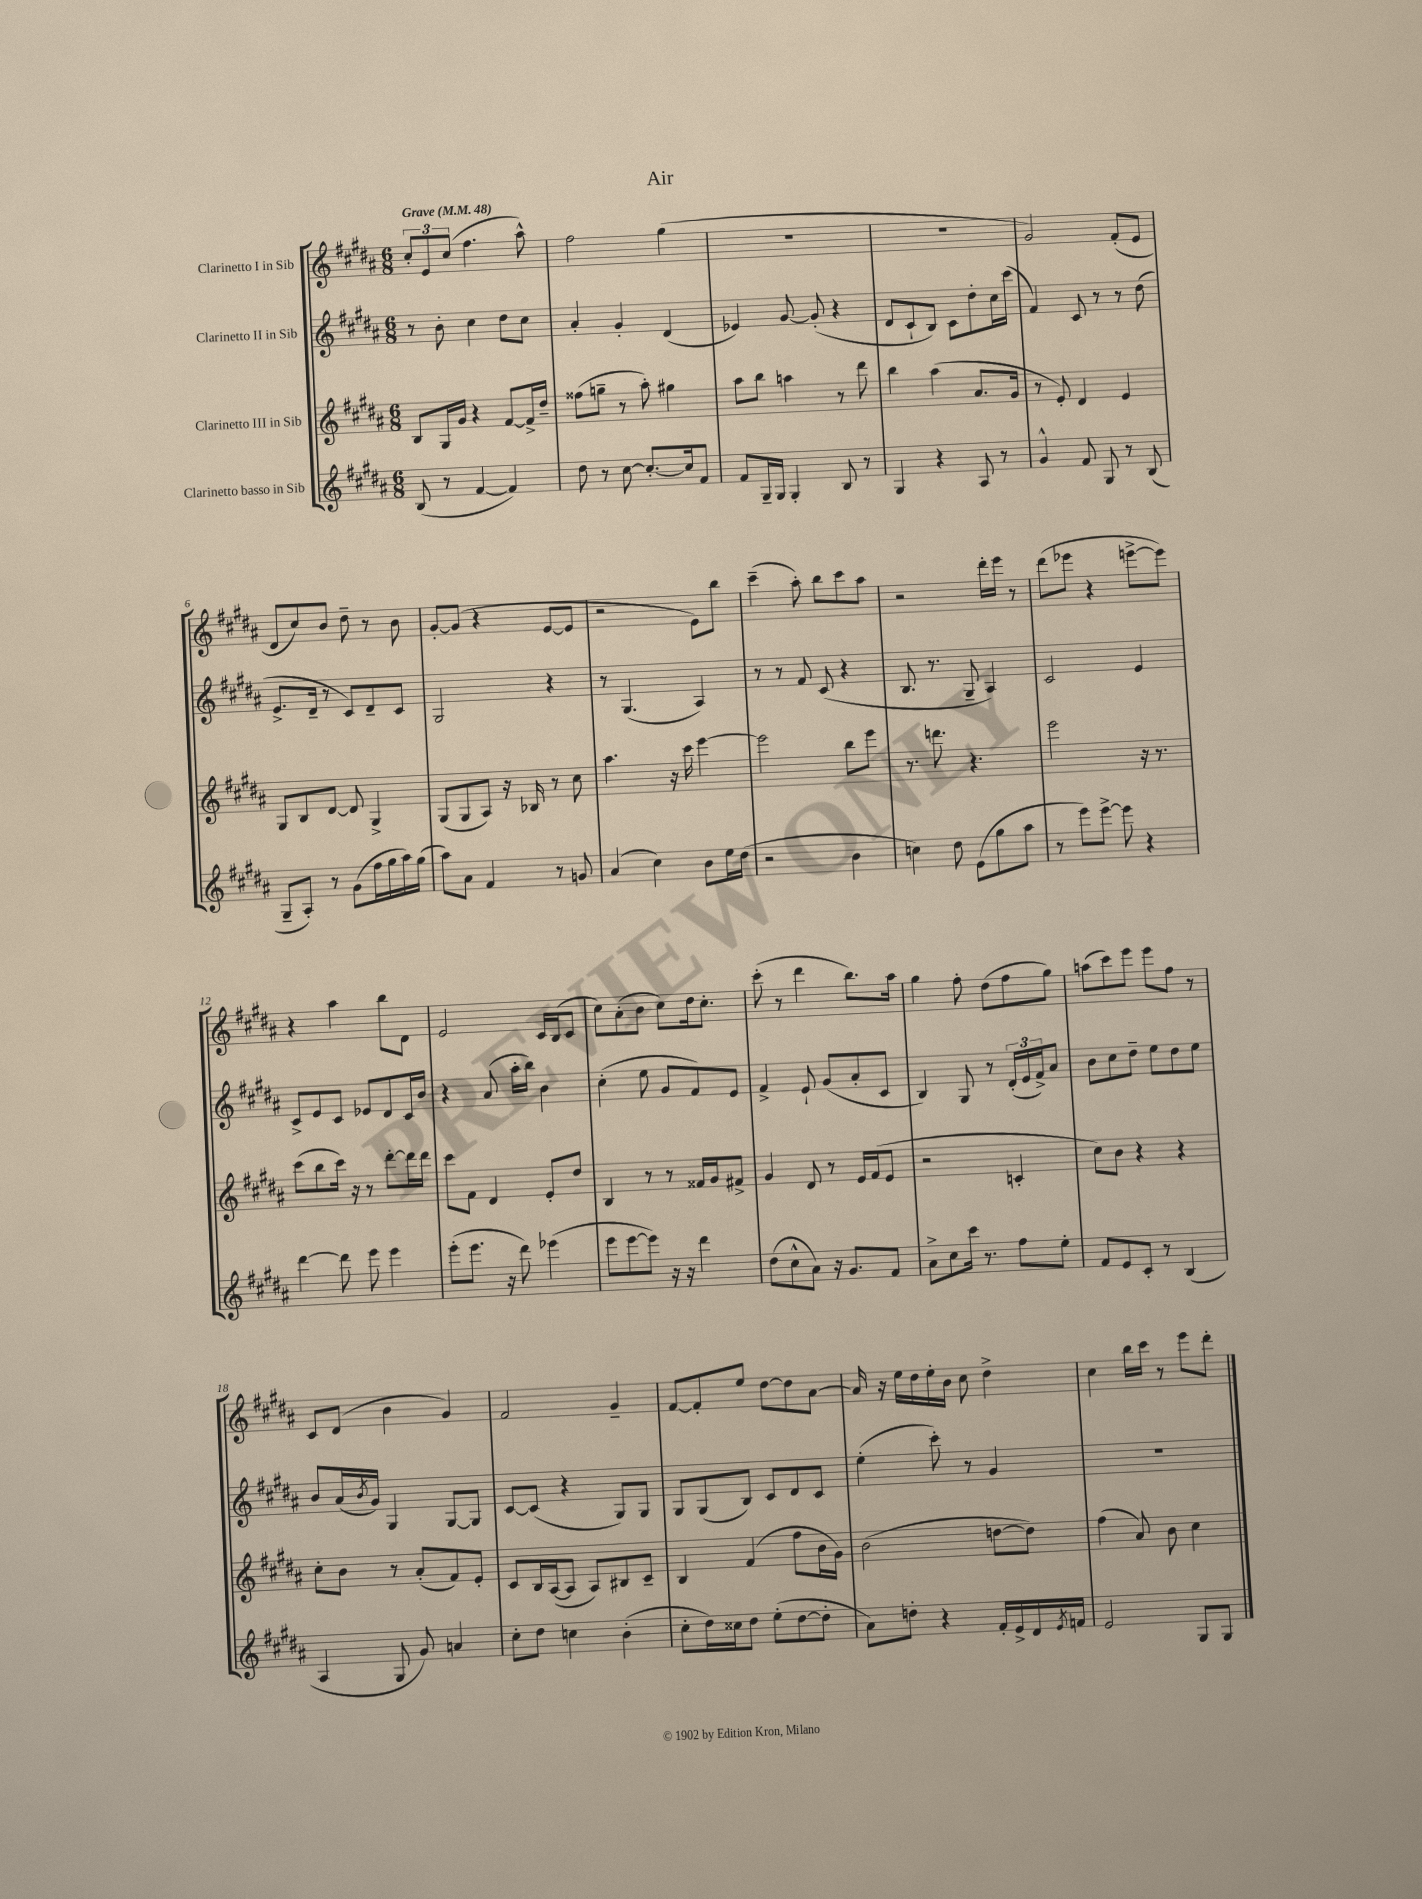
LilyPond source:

\header { title = "Air" }
<<
\new StaffGroup <<
\new Staff = "s0" \with { instrumentName = "Clarinetto I in Sib" } {
    \clef treble \key b \major \numericTimeSignature \time 6/8 \tempo "Grave" 4 = 48
    \tuplet 3/2 { cis''8-. e'8 cis''8( } fis''4. ais''8-^) |
    fis''2 gis''4( |
    R2. |
    R2. |
    gis'2) fis'8-.( e'8 |
    dis'8 cis''8) b'8 dis''8-- r8 b'8 |
    gis'8~-. gis'8( r4 e'8~ e'8 |
    r2 e'8) b''8 |
    cis'''4--( ais''8-.) b''8 cis'''8 ais''8 |
    r2 dis'''16-. e'''16 r8 |
    dis'''8( ees'''8 r4 e'''8~-> e'''8) |
    r4 ais''4 b''8 dis'8 |
    e'2 cis'16 b16( cis'8 |
    cis''8) ais'8-.( b'8 cis''8) dis''16 cis''8.-. |
    cis'''8-.( r8 dis'''4 b''8.) ais''16 |
    gis''4 fis''8-. dis''8( fis''8 gis''8) |
    a''8( cis'''8) e'''8 e'''8 fis''8 r8 |
    cis'8 dis'8( b'4 gis'4) |
    fis'2 gis'4-- |
    fis'8~ fis'8-. e''8 dis''8~ dis''8 ais'8~ |
    ais'16 r16 e''16 dis''16 e''16-. b'16 cis''8 dis''4-> |
    cis''4 b''16 cis'''16 r8 e'''8 dis'''8-. \bar "|." |
}
\new Staff = "s1" \with { instrumentName = "Clarinetto II in Sib" } {
    \clef treble \key b \major \numericTimeSignature \time 6/8
    r8 b'8-. cis''4 dis''8 cis''8 |
    ais'4-. gis'4-. dis'4( |
    ees'4) gis'8~ gis'8-.( r4 |
    dis'8 cis'8-! b8) cis'8 dis''8-. cis''16 cis'''16( |
    fis'4) cis'8 r8 r8 dis''8( |
    e'8.-> dis'16-- r8 cis'8) dis'8-- cis'8 |
    gis2 r4 |
    r8 gis4.( ais4) |
    r8 r8 fis'8 cis'8( r4 |
    b8. r8. gis8-- ais4) |
    cis'2 e'4 |
    cis'8-> e'8 cis'8 ees'8 dis'8 cis'16 b'16 |
    r4 ais'8( ais''16-. b''16) b'4 |
    cis''4-.( e''8 gis'8 fis'8) e'8 |
    fis'4-> e'8-! gis'8( ais'8-. cis'8 |
    b4) gis8 r8 \tuplet 3/2 { dis'16-.( e'16 fis'16->) } ais'8 |
    b'8 cis''8 dis''8-- e''8 dis''8 e''8 |
    b'8 ais'16( \acciaccatura { b'8 } gis'16) gis4 gis8~ gis8 |
    cis'8~ cis'8( r4 gis8) gis8 |
    gis8 gis8( b8) cis'8 dis'8 cis'8 |
    e''4-.( cis'''8-.) r8 gis'4 |
    R2. \bar "|." |
}
\new Staff = "s2" \with { instrumentName = "Clarinetto III in Sib" } {
    \clef treble \key b \major \numericTimeSignature \time 6/8
    b8 gis16 gis'16 r4 fis'8~ fis'16-> dis''16-- |
    fisis''8( g''8-- r8 ais''8-.) gis''4 |
    ais''8 b''8 a''4 r8 dis'''8 |
    b''4 ais''4( ais'8. gis'16 |
    r8 e'8-.) dis'4 e'4 |
    gis8 b8 dis'8~ dis'8 gis4-> |
    gis8( gis8 ais8) r16 bes16 r8 cis''8 |
    ais''4. r16 cis'''16 e'''4~ |
    e'''2 b''8 e'''8 |
    r8. d'''8. r4. |
    e'''2 r16 r8. |
    cis'''8( b''8 cis'''16) r16 r8 dis'''8~-. dis'''16 dis'''16 |
    cis'''8 fis'8 dis'4 e'8-. dis''8 |
    b4 r8 r8 fisis'16 gis'16 fis'8-> |
    gis'4 dis'8 r8 e'16 fis'16( e'8 |
    r2 c'4-. |
    cis''8) b'8 r4 r4 |
    cis''8-. b'8 r8 ais'8-.( fis'8) e'8-. |
    cis'8 b16 ais16~( ais8 ais8) bis8 cis'8-- |
    b4 fis'4( fis''8 b'16 gis'16) |
    b'2( d''8~ d''8) |
    fis''4( ais'8) b'8 cis''4 \bar "|." |
}
\new Staff = "s3" \with { instrumentName = "Clarinetto basso in Sib" } {
    \clef treble \key b \major \numericTimeSignature \time 6/8
    b8( r8 fis'4~ fis'4) |
    dis''8 r8 cis''8~ cis''8.~-. cis''16 fis'8 |
    fis'8 gis16-- gis16 gis4-. b8 r8 |
    gis4 r4 ais8 r8 |
    gis'4-^ fis'8 gis8 r8 b8( |
    gis8-- ais8-.) r8 gis'8( fis''16 gis''16 ais''16) gis''16( |
    ais''8) ais'8 fis'4 r8 g'8 |
    ais'4( cis''4) b'8 e''16 dis''16( |
    r2 b'4 |
    c''4) dis''8 e'8( gis''8 ais''8 |
    r8 e'''8) e'''8~-> e'''8 r4 |
    dis'''4~ dis'''8 e'''8 e'''4 |
    e'''8-.( e'''8. r16 dis'''8) ees'''4( |
    e'''8 e'''8~ e'''8) r16 r16 dis'''4 |
    dis''8( cis''8-^ ais'8) r16 gis'8. fis'8 |
    ais'8-> cis''8 cis'''16 r8. fis''8 e''8-. |
    fis'8 e'8 cis'8-. r8 b4( |
    ais4 gis8 gis'8) a'4 |
    cis''8-. dis''8 c''4 b'4-.( |
    cis''8-. dis''16) cisis''16 dis''8 e''8-.( dis''8~ dis''8-. |
    ais'8) d''8-. r4 fis'16-. e'16-> dis'16 \acciaccatura { e'8 } f'16 |
    e'2 gis8 gis8 \bar "|." |
}
>>
>>
